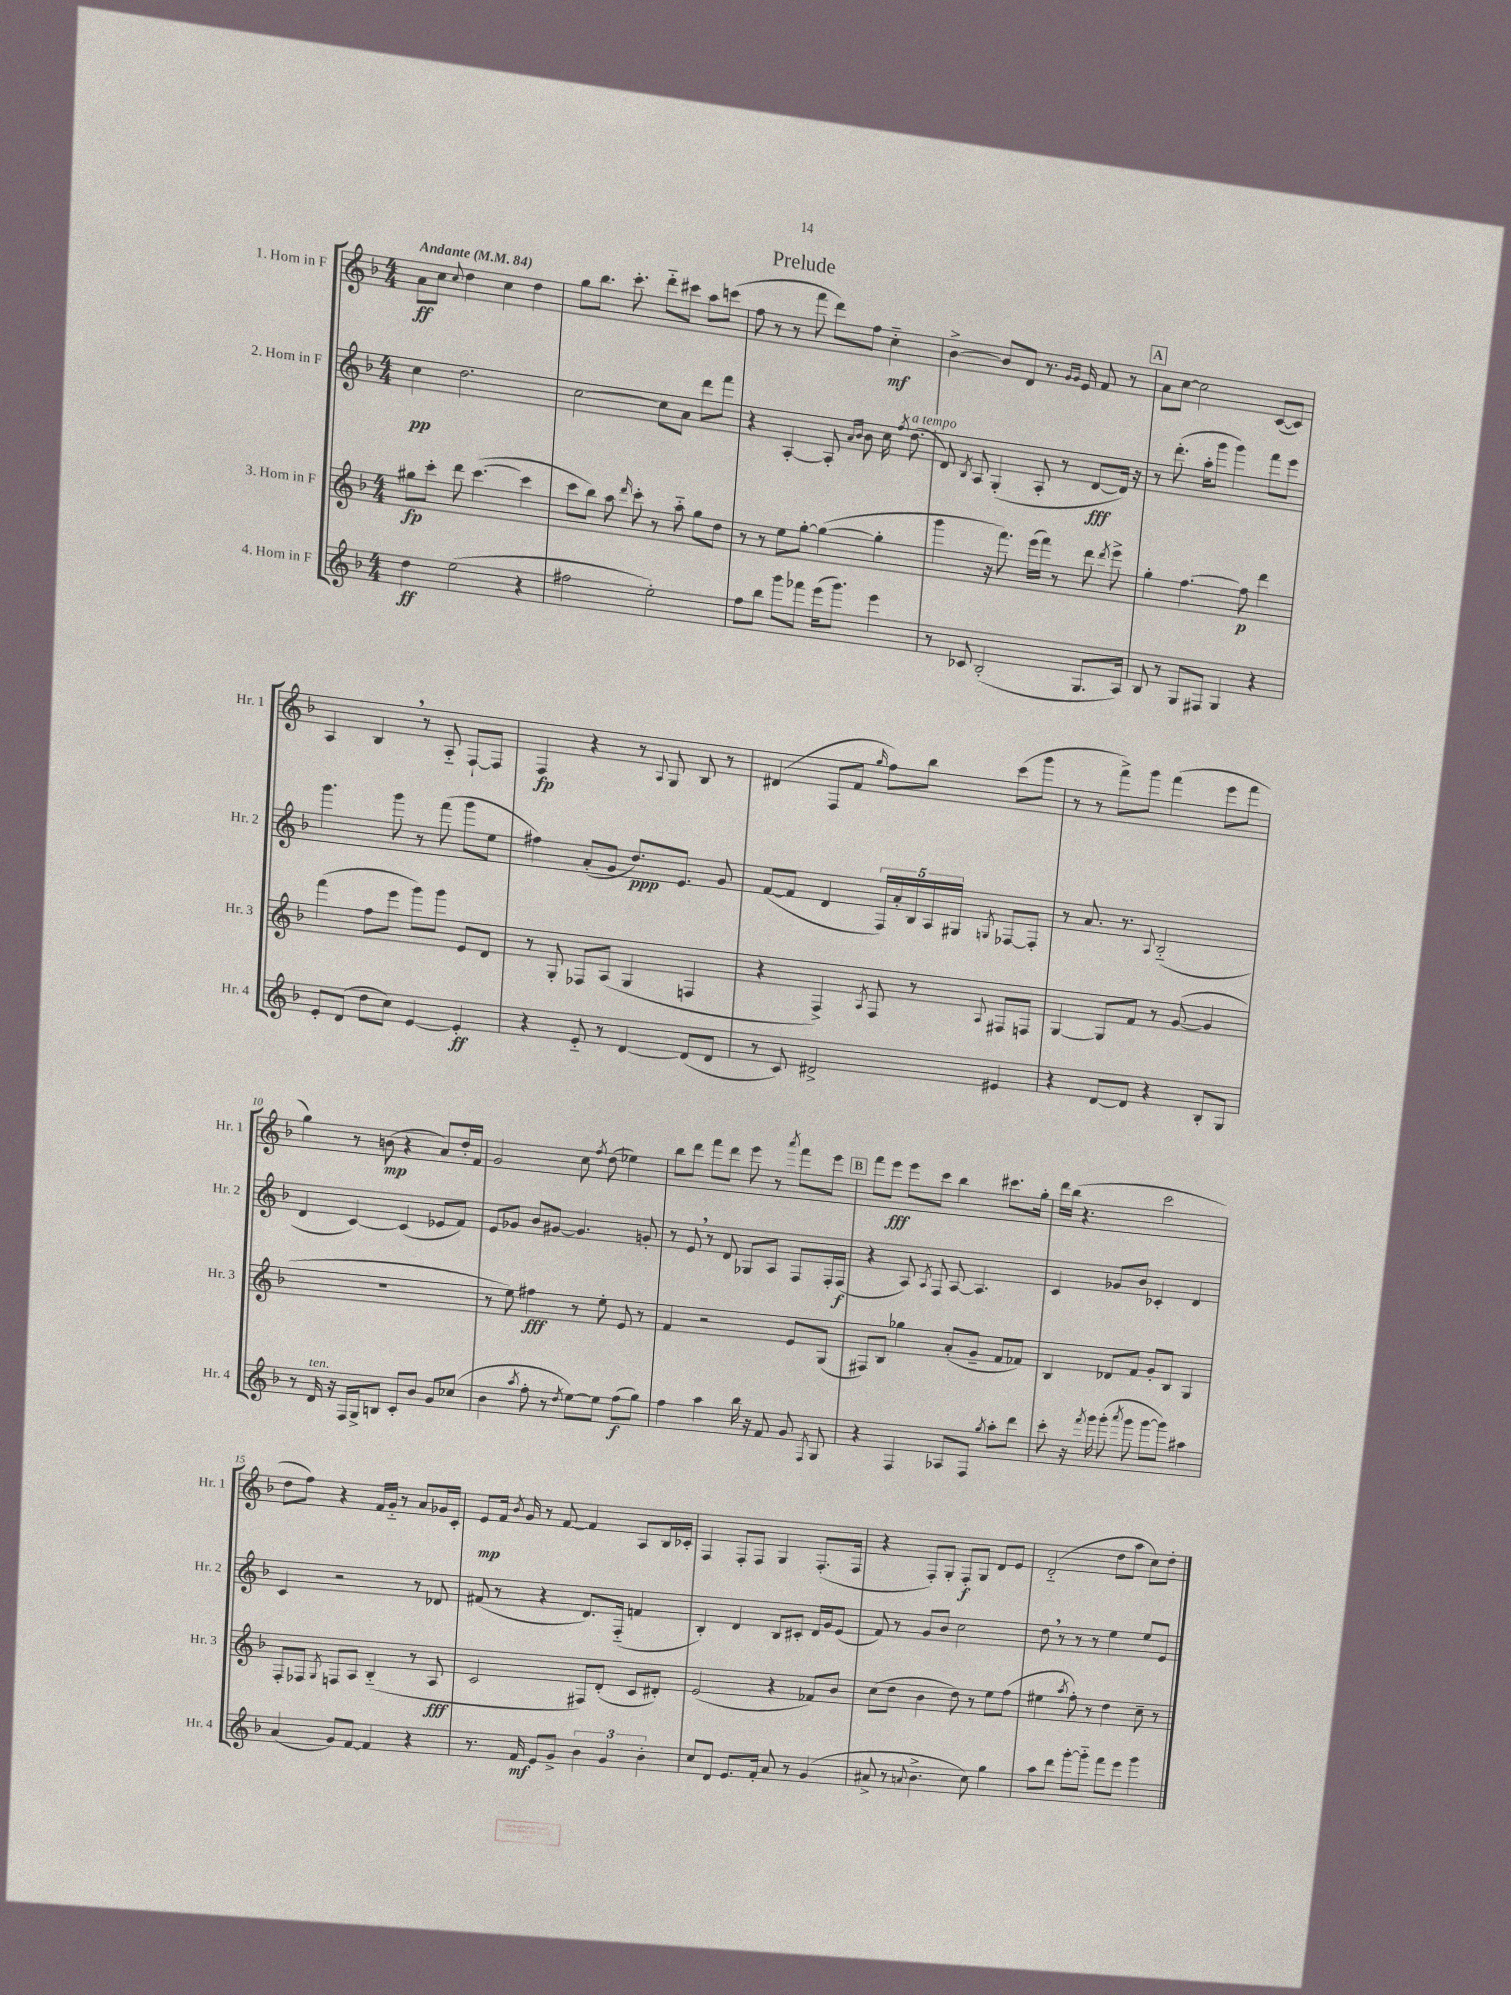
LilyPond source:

\header { title = "Prelude" }
<<
\new StaffGroup <<
\new Staff = "s0" \with { instrumentName = "1. Horn in F" shortInstrumentName = "Hr. 1" } {
    \clef treble \key f \major \numericTimeSignature \time 4/4 \tempo "Andante" 4 = 84
    \autoBeamOff a'8[\ff c''8] \appoggiatura { c''8 } d''4 c''4 d''4 |
    g''8[ bes''8.] c'''8.-. d'''8[-_ cis'''8] a''8[ c'''8]( |
    f''8 r8 r8 f'''8 d'''8[) f''8] c''4-_\mf |
    bes'4~-> bes'8[ d'8] r8. \grace { g'16[ g'16] } e'16 f'8 r8 |
    \mark \markup { \box "A" } a'8[ c''8]~ c''2 c'8[~( c'8]) |
    a4 bes4 \breathe r8 a8-_ f8[~-! f8] |
    f4\fp r4 r8 \appoggiatura { a8 } g8 bes8 r8 |
    dis'4( f8[ f'8] \grace { g''16 } f''8[) bes''8] c'''8[( g'''8] |
    r8 r8 f'''8[->) g'''8] f'''4( e'''8[ f'''8] |
    g''4) r8 b'8\mp( r4 a'8[) d''16-. f'16] |
    g'2 c''8 \acciaccatura { f''8 } d''8( ees''4) |
    bes''8[ d'''8] f'''8[ d'''8] e'''8 r8 \acciaccatura { a'''8 } f'''8[ e'''8] |
    \mark \markup { \box "B" } f'''8[ e'''8]\fff e'''8[ c'''8] bes''4 cis'''8.[ g''16]-. |
    d'''16[ bes''16]( r4. c'''2 |
    d''8[ f''8]) r4 f'16[ g'16]-_ r8 a'8[ ges'16 c'16]-. |
    e'8[\mp f'16] \acciaccatura { bes'8 } g'16 r8 f'8~ f'4 a8[ bes16 ces'16]-. |
    f4 f8[-. f8] g4 f8.[-.( f16] |
    r4 f8[-.) g8]-. f8[-.\f g8] d'8[ e'8] |
    d'2-_( d''8[ a''8] c''8[) d''8]-. \bar "|." |
}
\new Staff = "s1" \with { instrumentName = "2. Horn in F" shortInstrumentName = "Hr. 2" } {
    \clef treble \key f \major \numericTimeSignature \time 4/4
    \autoBeamOff c''4\pp d''2. |
    c''2~ c''8[ a'8] d'''8[ f'''8] |
    r4 a4~-. a8-. \grace { a'16[ bes'16] } bes'8 c''16 \acciaccatura { f''8 } d''8.^\markup { \italic "a tempo" }( |
    d'8) \acciaccatura { bes8 } a8 g4-.( a8-. r8 d'8[~\fff d'16]) r16 |
    \mark \markup { \box "A" } r8 d'''8.-.( a''16[-. g'''8] g'''4) f'''8[ e'''8] |
    g'''4. g'''8 r8 f'''8( g'''8[ e''8] |
    fis''4) a'8[-.( g'8] d''8.[\ppp) e'8.] g'8 |
    f'8[~( f'8] d'4 \tuplet 5/4 { f16[) a'16-. bes16 a16 gis16] } \acciaccatura { g8 } fes8[~ fes8]-. |
    r8 a'8. r8. \appoggiatura { a8 } bes2-_( |
    d'4 c'4~) c'4( ees'8[ f'8]) |
    e'8[ ges'8] bes'8[ gis'8]~ gis'4. g'8-. |
    r8 e'8 \breathe r8 d'8 ges8[ a8] f8[ f16-. f16]\f( |
    \mark \markup { \box "B" } r4 a8) \acciaccatura { a8 } f8 a8~ a4. |
    c'4 ges'8[ bes'8] ces'4-. d'4 |
    c'4 r2 r8 des'8 |
    fis'8( r8 r4 d'8.[) f16]-_( f'4 |
    bes4-.) d'4 bes8[ cis'8]-. d'16[ g'16 e'8]( |
    f'8) r8 g'8[ bes'8] c''2 |
    d''8 \breathe r8 r8 r8 e''4 e''8[ e'8] \bar "|." |
}
\new Staff = "s2" \with { instrumentName = "3. Horn in F" shortInstrumentName = "Hr. 3" } {
    \clef treble \key f \major \numericTimeSignature \time 4/4
    \autoBeamOff gis''8[\fp c'''8]-. d'''8 c'''4.~( c'''4 |
    c'''8[ bes''8]) a''8 \grace { d'''16 } c'''8-. r8 a''8-_ g''8[ d''8] |
    r8 r8 e''8[ g''8]~-. g''4~( g''4-. |
    g'''4 r16 f'''8.) e'''16[( f'''16]) r8 d'''8 \acciaccatura { d'''8 } e'''8-> |
    \mark \markup { \box "A" } g''4-. f''4.~ f''8\p d'''4 |
    f'''4( f''8[ e'''8] g'''8[) g'''8] e'8[ d'8] |
    r8 g8-. fes8[ a8]( g4 f4 |
    r4 f4->) \acciaccatura { a8 } f8 r8 \appoggiatura { a8 } fis8[ f8] |
    g4~ g8[ f'8] r8 g'8~( g'4 |
    R1 |
    r8 e''8) fis''4\fff r8 e''8-. e'8 r8 |
    f'4 r2 e'8[ g8]( |
    \mark \markup { \box "B" } fis8[) bes8] ges''4 a'8[-.( g'8]-- f'8[ fes'8]) |
    bes4 des'8[ f'8] g'8[-. bes8] g4 |
    f8[-. fes8] \acciaccatura { g8 } f8[ a8] bes4-_( r8 a8\fff |
    c'2 fis8[) d'8]-.( c'8[ dis'8]-.) |
    e'2( r4 fes'8[) bes'8] |
    c''8[( d''8] bes'4 d''8) r8 e''8[ f''8]( |
    eis''4 \acciaccatura { a''8 } f''8-.) r8 d''4 c''8-- r8 \bar "|." |
}
\new Staff = "s3" \with { instrumentName = "4. Horn in F" shortInstrumentName = "Hr. 4" } {
    \clef treble \key f \major \numericTimeSignature \time 4/4
    \autoBeamOff d''4\ff e''2( r4 |
    fis''2 e''2-.) |
    f''8[ bes''8] g'''8[ fes'''8] e'''16[( g'''8.]) e'''4 |
    r8 ces'8 bes2-.( g8.[ a16]) |
    \mark \markup { \box "A" } bes8 r8 g8[ fis8] g4 r4 |
    e'8[-. d'8]( d''8[ c''8]) e'4~ e'4-.\ff |
    r4 e'8-_ r8 d'4~ d'8[( d'8] |
    r8 c'8) dis'2-> eis'4 |
    r4 d'8[~ d'8] r4 bes8[-. g8] |
    r8 d'16^\markup { \italic "ten." } r16 f16[ g16-> b8] c'8[-. bes'8] g'8[ ces''8]( |
    bes'4 \acciaccatura { a''8 } f''8-. r8 \acciaccatura { d''8 } e''8[~) e''8] f''8[\f( g''8]) |
    f''4 a''4 bes''16 r16 f'8 g'8 \acciaccatura { f8 } g8 |
    \mark \markup { \box "B" } r4 f4 aes8[ f8] \acciaccatura { g''8 } a''8[-. d'''8] |
    c'''8-. r16 \acciaccatura { f'''8 } g'''16 g'''8-.( \acciaccatura { a'''8 } g'''8 g'''8[~ g'''8]) ais''4 |
    a'4( g'8[) f'8]~ f'4 r4 |
    r8. f'16\mf e'8[ g'8]-> \tuplet 3/2 { bes'4 g'4 bes'4-. } |
    c''8[ d'8] e'8.[ f'16]-. a'8 r8 g'4( |
    ais'8-> r8 \appoggiatura { a'8 } bes'4.-> c''8) g''4 |
    a''8[ d'''8] g'''8[~-. g'''8]-_ f'''8[ e'''8] g'''4 \bar "|." |
}
>>
>>
\layout { \context { \Score \override BarNumber.break-visibility = ##(#f #t #t) barNumberVisibility = #(every-nth-bar-number-visible 5) } }
